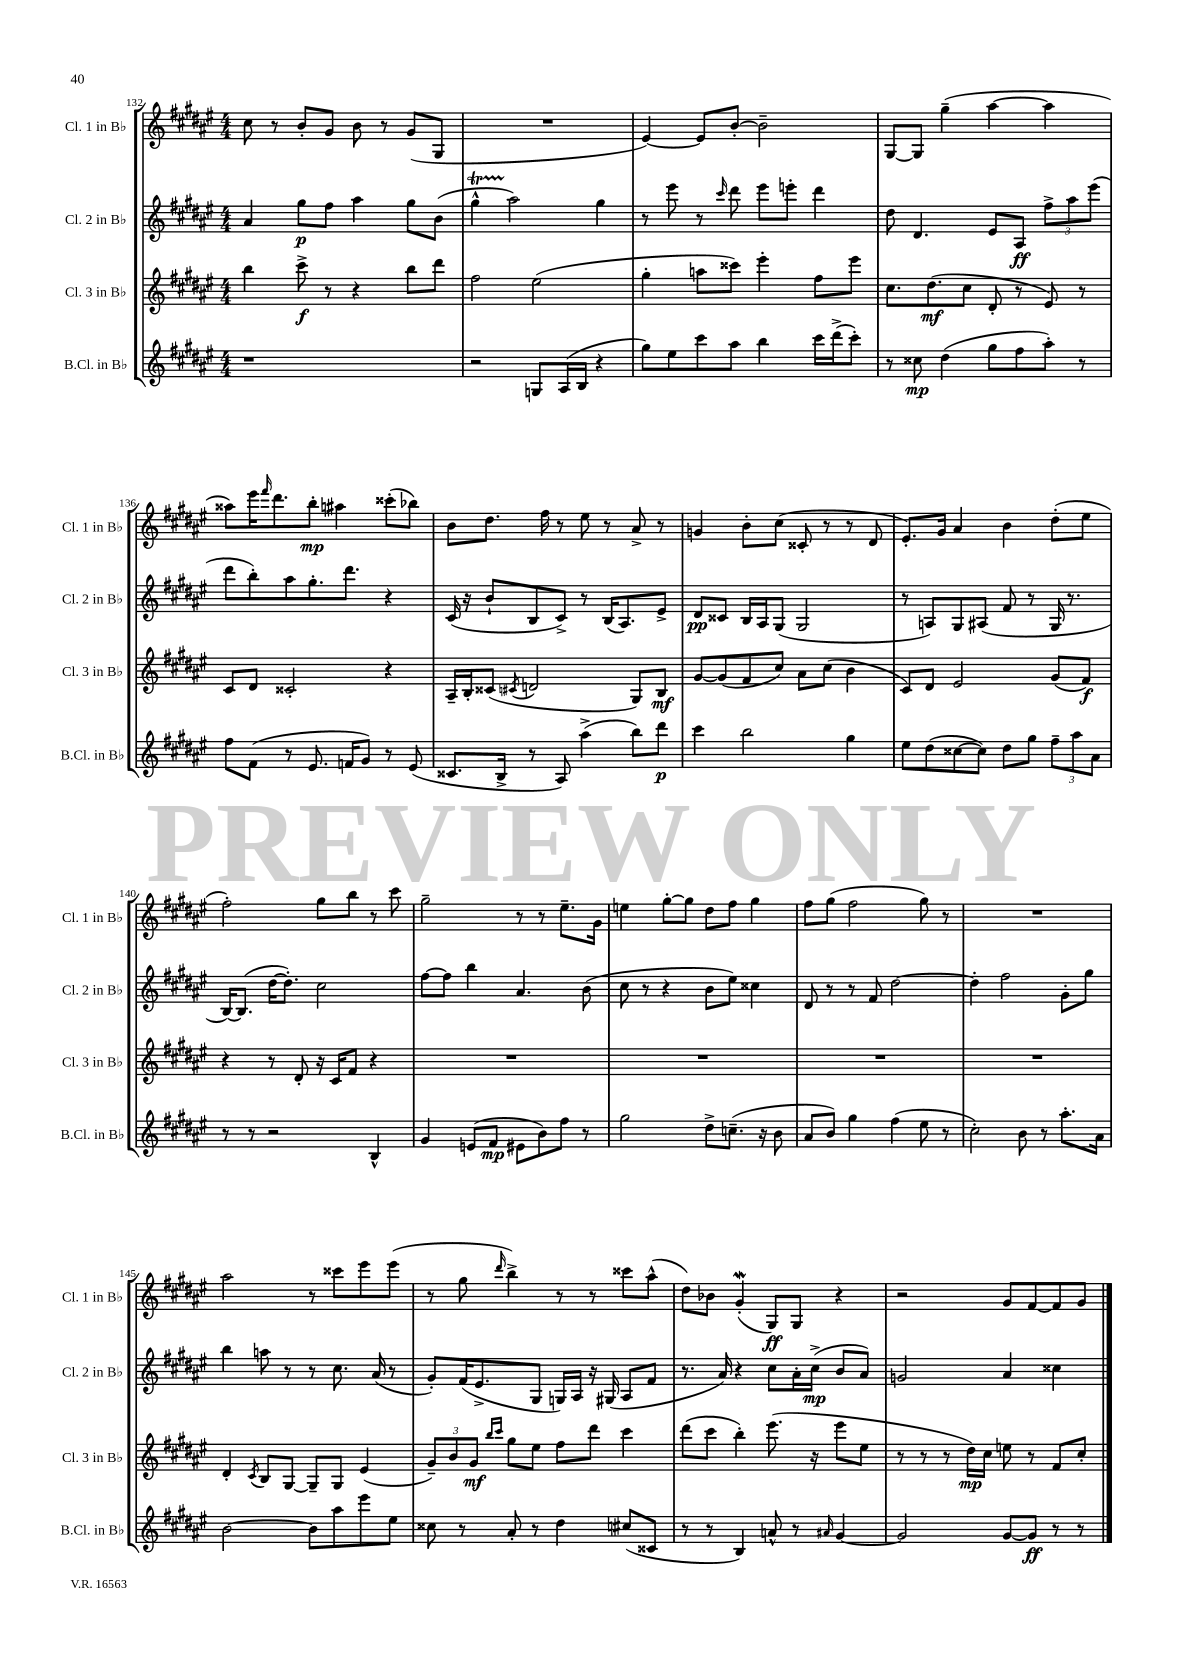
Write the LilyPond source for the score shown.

<<
\new StaffGroup <<
\new Staff = "s0" \with { instrumentName = "Cl. 1 in Bb" shortInstrumentName = "Cl. 1 in Bb" } {
    \clef treble \key fis \major \numericTimeSignature \time 4/4
    cis''8 r8 b'8-. gis'8 b'8 r8 gis'8( gis8 |
    R1 |
    eis'4~) eis'8 b'8~-. b'2-- |
    gis8~ gis8 gis''4--( ais''4~ ais''4 |
    aisis''8) eis'''16 \grace { fis'''16 } dis'''8. b''8-.\mp ais''4 cisis'''8-.( bes''8) |
    b'8 dis''8. fis''16 r8 eis''8 r8 ais'8-> r8 |
    g'4 b'8-. cis''8( cisis'8-. r8 r8 dis'8 |
    eis'8.-.) gis'16 ais'4 b'4 dis''8-.( eis''8 |
    fis''2-.) gis''8 b''8 r8 cis'''8 |
    gis''2-- r8 r8 eis''8.-- gis'16 |
    e''4 gis''8~-. gis''8 dis''8 fis''8 gis''4 |
    fis''8 gis''8( fis''2 gis''8) r8 |
    R1 |
    ais''2 r8 cisis'''8 eis'''8 eis'''8( |
    r8 gis''8 \grace { dis'''16 } b''4->) r8 r8 cisis'''8 ais''8-^( |
    dis''8) bes'8 gis'4-.\mordent( gis8\ff) gis8 r4 |
    r2 gis'8 fis'8~ fis'8 gis'8 \bar "|." |
}
\new Staff = "s1" \with { instrumentName = "Cl. 2 in Bb" shortInstrumentName = "Cl. 2 in Bb" } {
    \clef treble \key fis \major \numericTimeSignature \time 4/4
    ais'4 gis''8\p fis''8 ais''4 gis''8 b'8( |
    gis''4-^\startTrillSpan ais''2\stopTrillSpan) gis''4 |
    r8 eis'''8 r8 \grace { cis'''16 } dis'''8 eis'''8 e'''8-. dis'''4 |
    dis''8 dis'4. eis'8 ais8\ff \tuplet 3/2 { fis''8-> ais''8 eis'''8( } |
    dis'''8 b''8-.) ais''8 gis''8.-. dis'''8. r4 |
    cis'16( r16 b'8-! b8 cis'8->) r8 b16( ais8.) eis'8-> |
    dis'8\pp cisis'8 b16 ais16 gis8( gis2 |
    r8 a8) gis8 ais8( fis'8 r8 gis16 r8. |
    b16~) b8.( dis''16~ dis''8.-.) cis''2 |
    fis''8~ fis''8 b''4 ais'4. b'8( |
    cis''8 r8 r4 b'8 eis''8) cisis''4 |
    dis'8 r8 r8 fis'8 dis''2~ |
    dis''4-. fis''2 gis'8-. gis''8 |
    b''4 a''8 r8 r8 cis''8. ais'16( r8 |
    gis'8-.) fis'16( eis'8.-> gis8 g16) ais16 r16 gis16( ais8 fis'8 |
    r8. ais'16) r4 cis''8 ais'16-. cis''16->\mp( b'8 ais'8) |
    g'2 ais'4 cisis''4 \bar "|." |
}
\new Staff = "s2" \with { instrumentName = "Cl. 3 in Bb" shortInstrumentName = "Cl. 3 in Bb" } {
    \clef treble \key fis \major \numericTimeSignature \time 4/4
    b''4 cis'''8->\f r8 r4 b''8 dis'''8 |
    fis''2 eis''2( |
    gis''4-. a''8 cisis'''8) eis'''4-. fis''8 eis'''8 |
    cis''8. dis''8.\mf( cis''8 dis'8-. r8 eis'8) r8 |
    cis'8 dis'8 cisis'2-. r4 |
    ais16-- b16-. cisis'8( \acciaccatura { cis'8 } d'2 gis8) b8\mf |
    gis'8~ gis'8( fis'8 cis''8) ais'8 cis''8( b'4 |
    cis'8) dis'8 eis'2 gis'8( fis'8\f) |
    r4 r8 dis'8-. r16 cis'16 fis'8 r4 |
    R1 |
    R1 |
    R1 |
    R1 |
    dis'4-. \acciaccatura { cis'8 } b8 gis8~ gis8-- gis8 eis'4( |
    \tuplet 3/2 { gis'8--) b'8 gis'8\mf } \grace { b''16 cis'''16 } gis''8 eis''8 fis''8 dis'''8 cis'''4 |
    dis'''8( cis'''8 b''4-.) eis'''8.( r16 eis'''8 eis''8 |
    r8 r8 r8 dis''16\mp) cis''16 e''8 r8 fis'8 cis''8-. \bar "|." |
}
\new Staff = "s3" \with { instrumentName = "B.Cl. in Bb" shortInstrumentName = "B.Cl. in Bb" } {
    \clef treble \key fis \major \numericTimeSignature \time 4/4
    r1 |
    r2 g8 ais16( b16 r4 |
    gis''8) eis''8 cis'''8 ais''8 b''4 cis'''16 dis'''16->( cis'''8-.) |
    r8 cisis''8\mp dis''4( gis''8 fis''8 ais''8-.) r8 |
    fis''8 fis'8( r8 eis'8. f'16 gis'8) r8 eis'8( |
    cisis'8. b16-> r8 ais8) ais''4->( b''8) dis'''8\p |
    cis'''4 b''2 gis''4 |
    eis''8 dis''8( cisis''8~ cisis''8) dis''8 gis''8 \tuplet 3/2 { fis''8-- ais''8 ais'8 } |
    r8 r8 r2 b4-^ |
    gis'4 e'8( fis'8\mp eis'8 b'8) fis''8 r8 |
    gis''2 dis''8-> c''8.--( r16 b'8 |
    ais'8 b'8) gis''4 fis''4( eis''8 r8 |
    cis''2-.) b'8 r8 ais''8.-. ais'16 |
    b'2~ b'8 ais''8 eis'''8 eis''8 |
    cisis''8 r8 ais'8-. r8 dis''4 cis''8( cisis'8 |
    r8 r8 b4) a'8-^ r8 \grace { ais'16 } gis'4~ |
    gis'2 gis'8~ gis'8\ff r8 r8 \bar "|." |
}
>>
>>
\layout { \context { \Score currentBarNumber = #132 } }
